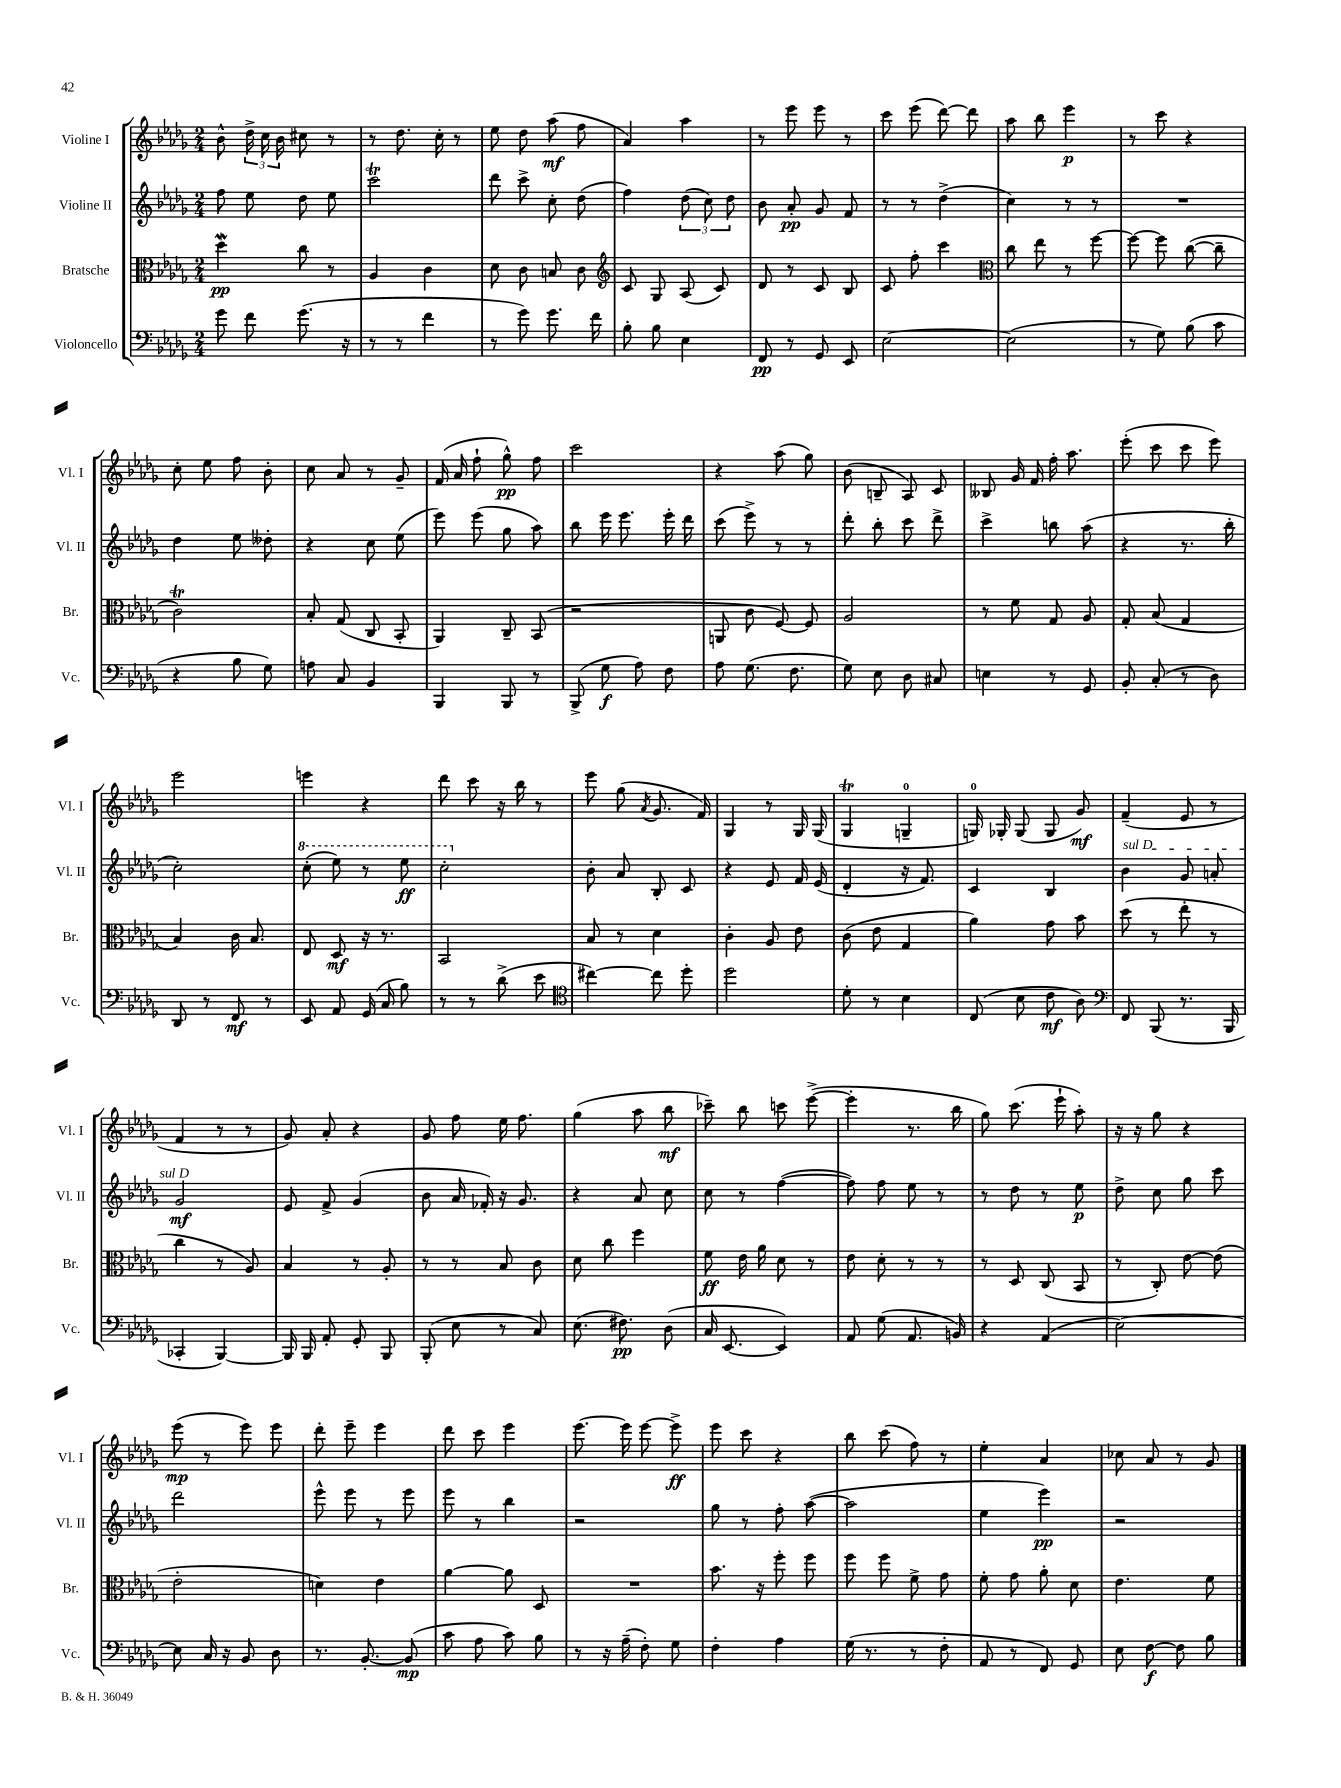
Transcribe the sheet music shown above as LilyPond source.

<<
\new StaffGroup <<
\new Staff = "s0" \with { instrumentName = "Violine I" shortInstrumentName = "Vl. I" } {
    \clef treble \key des \major \numericTimeSignature \time 2/4
    \autoBeamOff bes'8-^ \tuplet 3/2 { des''16-> c''16 bes'16 } cis''8 r8 |
    r8 des''8. c''16-. r8 |
    ees''8 des''8 aes''8\mf( f''8 |
    aes'4) aes''4 |
    r8 ees'''8 ees'''8 r8 |
    c'''8 ees'''8( des'''8~) des'''8 |
    aes''8 bes''8 ees'''4\p |
    r8 c'''8 r4 |
    c''8-. ees''8 f''8 bes'8-. |
    c''8 aes'8 r8 ges'8-- |
    f'16( aes'16 f''8-! ges''8-^\pp) f''8 |
    c'''2 |
    r4 aes''8( ges''8) |
    bes'8( b8-- aes8) c'8 |
    beses8 ges'16 f'16 f''16-. aes''8. |
    ees'''8-.( c'''8 c'''8 ees'''8) |
    ees'''2 |
    e'''4 r4 |
    des'''8 c'''8 r16 bes''16 r8 |
    ees'''8 ges''8( \acciaccatura { aes'8 } ges'8. f'16) |
    ges4 r8 ges16 ges16( |
    ges4\trill g4-0-- |
    g16-0) ges16-. ges8( ges8 ges'8\mf) |
    f'4--( ees'8 r8 |
    f'4 r8 r8 |
    ges'8) aes'8-. r4 |
    ges'8 f''8 ees''16 f''8. |
    ges''4( aes''8 bes''8\mf |
    ces'''8--) bes''8 c'''8 ees'''8~->( |
    ees'''4-. r8. bes''16 |
    ges''8) c'''8.( ees'''16-! aes''8-.) |
    r16 r16 ges''8 r4 |
    ees'''8\mp( r8 ees'''8) ees'''8 |
    des'''8-. ees'''8-- ees'''4 |
    des'''8 c'''8 ees'''4 |
    ees'''8.~ ees'''16 ees'''8~ ees'''8->\ff |
    ees'''8 c'''8 r4 |
    bes''8 c'''8( f''8) r8 |
    ees''4-. aes'4 |
    ces''8 aes'8 r8 ges'8 \bar "|." |
}
\new Staff = "s1" \with { instrumentName = "Violine II" shortInstrumentName = "Vl. II" } {
    \clef treble \key des \major \numericTimeSignature \time 2/4
    \autoBeamOff f''8 ees''8 des''8 ees''8 |
    c'''2\trill |
    des'''8 c'''8-> c''8-. des''8( |
    f''4) \tuplet 3/2 { des''8( c''8) des''8 } |
    bes'8 aes'8-.\pp ges'8 f'8 |
    r8 r8 des''4->( |
    c''4) r8 r8 |
    R2 |
    des''4 ees''8 deses''8-. |
    r4 c''8 ees''8( |
    ees'''8) ees'''8( ges''8 aes''8) |
    bes''8 ees'''16 ees'''8. ees'''16-. des'''16 |
    c'''8( ees'''8->) r8 r8 |
    des'''8-. bes''8-. c'''8 des'''8-> |
    c'''4-> b''8 aes''8( |
    r4 r8. bes''16-. |
    c''2-.) |
    \ottava #1 c'''8-.( ees'''8) r8 ees'''8\ff |
    c'''2-. \ottava #0 |
    bes'8-. aes'8 bes8-. c'8 |
    r4 ees'8 f'16 ees'16( |
    des'4-. r16 f'8.) |
    c'4 bes4 |
    \once \override TextSpanner.bound-details.left.text = \markup { \italic "sul D" } bes'4\startTextSpan ges'8 a'8-. |
    ges'2\mf\stopTextSpan |
    ees'8 f'8-> ges'4( |
    bes'8 aes'16 fes'16-.) r16 ges'8. |
    r4 aes'8 c''8 |
    c''8 r8 f''4~( |
    f''8) f''8 ees''8 r8 |
    r8 des''8 r8 ees''8\p |
    des''8-> c''8 ges''8 c'''8 |
    des'''2 |
    ees'''8-^ ees'''8 r8 ees'''8 |
    ees'''8 r8 bes''4 |
    r2 |
    ges''8 r8 f''8-. aes''8~( |
    aes''2 |
    ees''4 ees'''4\pp) |
    r2 \bar "|." |
}
\new Staff = "s2" \with { instrumentName = "Bratsche" shortInstrumentName = "Br." } {
    \clef alto \key des \major \numericTimeSignature \time 2/4
    \autoBeamOff des''4\mordent\pp c''8 r8 |
    aes4 c'4 |
    des'8 c'8 b8 c'8 |
    \clef treble c'8 ges8 aes8( c'8) |
    des'8 r8 c'8 bes8 |
    c'8 f''8-. c'''4 |
    \clef alto c''8 ees''8 r8 f''8~ |
    f''8~ f''8 c''8~( c''8-- |
    c'2\trill) |
    bes8-. ges8( c8 bes,8-. |
    aes,4) c8-- bes,8( |
    r2 |
    a,8 c'8 f8~) f8 |
    aes2 |
    r8 f'8 ges8 aes8 |
    ges8-. bes8( ges4 |
    bes4) c'16 bes8. |
    ees8 des8\mf r16 r8. |
    bes,2 |
    bes8 r8 des'4 |
    c'4-. aes8 ees'8 |
    c'8( ees'8 ges4 |
    aes'4) ges'8 bes'8 |
    des''8( r8 ees''8-. r8 |
    c''4 r8 aes8) |
    bes4 r8 aes8-. |
    r8 r8 bes8 c'8 |
    des'8 c''8 f''4 |
    f'8\ff ees'16 aes'16 des'8 r8 |
    ees'8 des'8-. r8 r8 |
    r8 des8 c8( bes,8 |
    r8 c8-.) ees'8~ ees'8( |
    ees'2-. |
    d'4) ees'4 |
    aes'4~ aes'8 des8 |
    R2 |
    bes'8. r16 f''8-. f''8 |
    f''8 f''8 f'8-> ges'8 |
    f'8-. ges'8 aes'8-. des'8 |
    ees'4. f'8 \bar "|." |
}
\new Staff = "s3" \with { instrumentName = "Violoncello" shortInstrumentName = "Vc." } {
    \clef bass \key des \major \numericTimeSignature \time 2/4
    \autoBeamOff ges'8 f'8 ges'8.( r16 |
    r8 r8 f'4 |
    r8 ges'8) ges'8. f'16 |
    bes8-. bes8 ees4 |
    f,8\pp r8 ges,8 ees,8 |
    ees2~ |
    ees2( |
    r8 ges8) bes8( c'8 |
    r4 bes8 ges8) |
    a8 c8 bes,4 |
    bes,,4 bes,,8 r8 |
    bes,,8->( ges8\f aes8) f8 |
    aes8 ges8.( f8. |
    ges8) ees8 des8 cis8 |
    e4 r8 ges,8 |
    bes,8-. c8-.( r8 des8) |
    des,8 r8 f,8\mf r8 |
    ees,8 aes,8 ges,16( c16 bes8) |
    r8 r8 des'8->( ees'8 |
    \clef tenor cis''4~) cis''8 des''8-. |
    des''2 |
    des'8-. r8 bes4 |
    c8( bes8 c'8\mf aes8) |
    \clef bass f,8 bes,,8( r8. bes,,16 |
    ces,4-. bes,,4~) |
    bes,,16 bes,,16 aes,8-. ges,8-. bes,,8 |
    bes,,8-.( ees8 r8 c8) |
    ees8.( fis8.\pp) des8( |
    c16 ees,8.~ ees,4) |
    aes,8 ges8( aes,8. b,16) |
    r4 aes,4( |
    ees2~) |
    ees8 c16 r16 bes,8 des8 |
    r8. bes,8.~-. bes,8\mp( |
    c'8 aes8 c'8) bes8 |
    r8 r16 aes16--( f8-.) ges8 |
    f4-. aes4 |
    ges16( r8. r8 f8-. |
    aes,8 r8 f,8) ges,8 |
    ees8 f8~\f f8 bes8 \bar "|." |
}
>>
>>
\layout { \context { \Score \remove "Bar_number_engraver" } }
